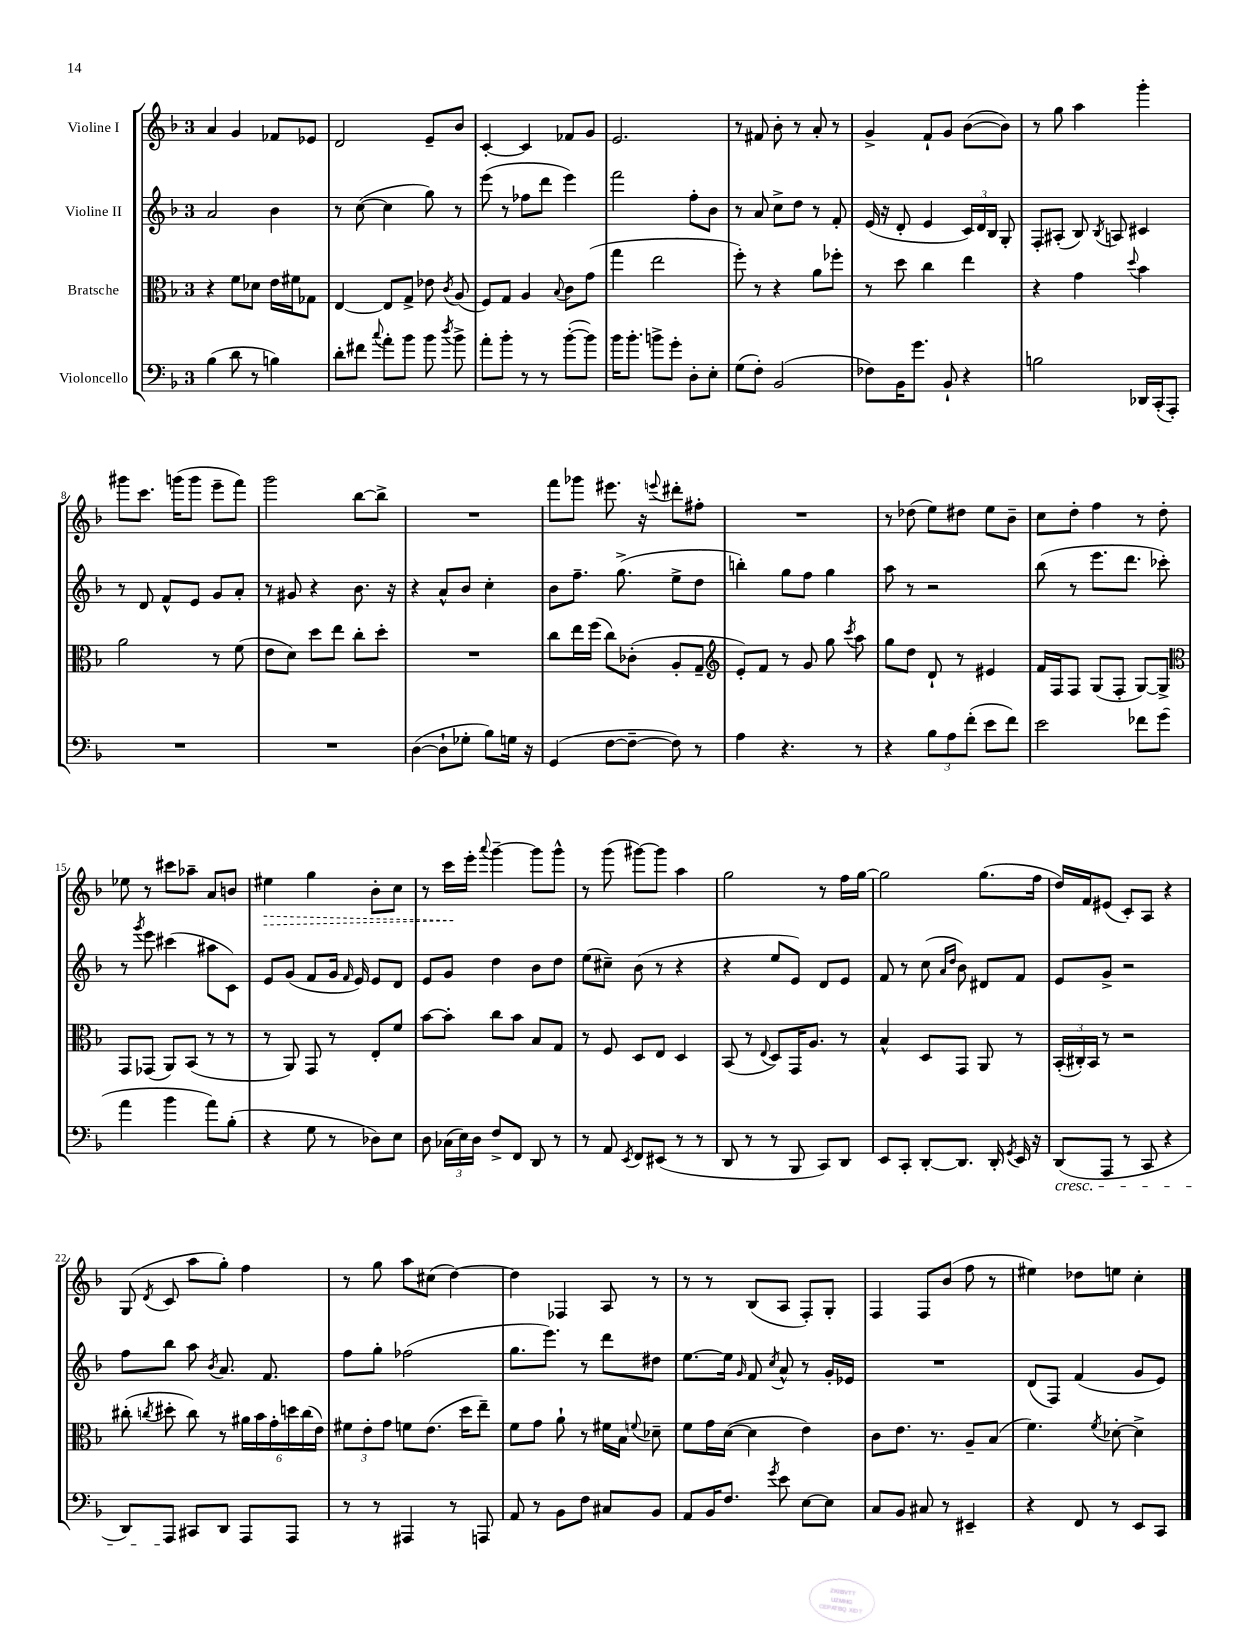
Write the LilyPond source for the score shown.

<<
\new StaffGroup <<
\new Staff = "s0" \with { instrumentName = "Violine I" } {
    \clef treble \key f \major \once \override Staff.TimeSignature.style = #'single-digit \time 3/4
    \autoBeamOff a'4 g'4 fes'8[ ees'8] |
    d'2 e'8[-- bes'8] |
    c'4~-. c'4 fes'8[ g'8] |
    e'2. |
    r8 fis'8 bes'8-. r8 a'8-. r8 |
    g'4-> f'8[-! g'8] bes'8[~( bes'8]) |
    r8 g''8 a''4 g'''4-. |
    gis'''8[ c'''8.] g'''16[( g'''8] e'''8[-- f'''8]) |
    g'''2 bes''8[~ bes''8]-> |
    R2. |
    f'''8[ ges'''8] eis'''8. r16 \appoggiatura { e'''8 } dis'''8[-. fis''8]-. |
    R2. |
    r8 des''8( e''8[) dis''8] e''8[ bes'8]-- |
    c''8[ d''8]-. f''4 r8 d''8-. |
    ees''8 r8 cis'''8[ aes''8]-- a'8[ b'8] |
    \once \override Hairpin.style = #'dashed-line eis''4\> g''4 bes'8[-. c''8] |
    r8 c'''16[\! e'''16]-. \appoggiatura { a'''8 } g'''4~-- g'''8[ g'''8]-^ |
    r8 g'''8( gis'''8[~) gis'''8] a''4 |
    g''2 r8 f''16[ g''16]~ |
    g''2 g''8.[( f''16] |
    d''16[) f'16 eis'8]( c'8[-.) a8] r4 |
    g8( \acciaccatura { d'8 } c'8 a''8[ g''8]-.) f''4 |
    r8 g''8 a''8[ cis''8]( d''4~) |
    d''4 fes4 a8 r8 |
    r8 r8 bes8[( a8] f8[-.) g8]-. |
    f4 f8[ bes'8]( f''8 r8 |
    eis''4) des''8[ e''8] c''4-. \bar "|." |
}
\new Staff = "s1" \with { instrumentName = "Violine II" } {
    \clef treble \key f \major \once \override Staff.TimeSignature.style = #'single-digit \time 3/4
    \autoBeamOff a'2 bes'4 |
    r8 c''8~( c''4 g''8) r8 |
    e'''8( r8 fes''8[ d'''8] e'''4) |
    f'''2 f''8[-. bes'8] |
    r8 a'8 c''8[-> d''8] r8 f'8-. |
    e'16( r16 d'8-. e'4 \tuplet 3/2 { c'16[) d'16 bes16] } g8-. |
    f8[-. ais8]-.( bes8) \acciaccatura { bes8 } a8 cis'4 |
    r8 d'8 f'8[-^ e'8] g'8[ a'8]-. |
    r8 gis'8 r4 bes'8. r16 |
    r4 a'8[-^ bes'8] c''4-. |
    bes'8[ f''8.]-- g''8.->( e''8[-> d''8] |
    b''4-.) g''8[ f''8] g''4 |
    a''8 r8 r2 |
    bes''8( r8 e'''8.[ d'''8.] ces'''8-.) |
    r8 \acciaccatura { g'''8 } e'''8 cis'''4( ais''8[ c'8]) |
    e'8[ g'8]( f'8[ g'16] \grace { f'16 } e'16) e'8[ d'8] |
    e'8[ g'8] d''4 bes'8[ d''8] |
    e''8[( cis''8]--) bes'8( r8 r4 |
    r4 e''8[ e'8]) d'8[ e'8] |
    f'8 r8 c''8( \grace { a'16[ d''16] } bes'8) dis'8[ f'8] |
    e'8[ g'8]-> r2 |
    f''8[ bes''8] a''8 \acciaccatura { bes'8 } a'8. f'8. |
    f''8[ g''8]-. fes''2( |
    g''8.[ e'''8.]) r8 d'''8[ dis''8] |
    e''8.[~ e''16] \grace { g'16 } f'8 \acciaccatura { c''8 } a'8-^ r8 g'16[-. ees'16] |
    R2. |
    d'8[( f8]) f'4( g'8[ e'8]) \bar "|." |
}
\new Staff = "s2" \with { instrumentName = "Bratsche" } {
    \clef alto \key f \major \once \override Staff.TimeSignature.style = #'single-digit \time 3/4
    \autoBeamOff r4 f'8[ des'8] e'16[ fis'16 ges8] |
    e4~ e8[ g8]-> ees'8 \acciaccatura { c'8 } a8( |
    f8[) g8] a4 \appoggiatura { bes8 } c'8[ g'8]( |
    g''4 e''2 |
    f''8-.) r8 r4 a'8[ fes''8]-. |
    r8 d''8 c''4 e''4 |
    r4 g'4 \appoggiatura { d''8 } bes'4 |
    a'2 r8 f'8( |
    e'8[ d'8]) d''8[ e''8] c''8[-. d''8]-. |
    R2. |
    c''8[ e''16 f''16]( c''8[) ces'8]-.( a8[-. g8]-- |
    \clef treble e'8[-.) f'8] r8 g'8 g''8 \acciaccatura { c'''8 } a''8 |
    g''8[ d''8] d'8-! r8 eis'4 |
    f'16[ f16 f8] g8[( f8]-. g8[~) g8]-> |
    \clef alto g,8[ ges,8]( a,8[) bes,8]( r8 r8 |
    r8 a,8) g,8 r8 e8[-. f'8] |
    bes'8[~ bes'8]-. c''8[ bes'8] bes8[ g8] |
    r8 f8 d8[ e8] d4 |
    bes,8( r8 \appoggiatura { e8 } d8[) g,16 a8.] r8 |
    bes4-^ d8[ g,8] a,8 r8 |
    \tuplet 3/2 { bes,16[-.( cis16-.) bes,16] } r8 r2 |
    cis''8-.( \acciaccatura { c''8 } dis''8-. c''8) r8 \tuplet 6/4 { ais'16[ bes'16 g'16-. d''16 c''16( e'16]) } |
    \tuplet 3/2 { fis'8[ e'8-. g'8] } f'8[ e'8.]( d''16[ e''8]--) |
    f'8[ g'8] a'8-! r8 fis'16[ bes16] \appoggiatura { f'8 } des'8-- |
    f'8[ g'16 d'16]~( d'4 e'4) |
    c'8[ e'8.] r8. a8[-- bes8]( |
    f'4.) \acciaccatura { f'8 } des'8~-. des'4-> \bar "|." |
}
\new Staff = "s3" \with { instrumentName = "Violoncello" } {
    \clef bass \key f \major \once \override Staff.TimeSignature.style = #'single-digit \time 3/4
    \autoBeamOff bes4( d'8 r8 b4) |
    d'8[-. fis'8] \appoggiatura { c''8 } a'8[-. bes'8] bes'8 \acciaccatura { d''8 } bes'8-> |
    a'8[-. bes'8]-. r8 r8 bes'8[~-.( bes'8]) |
    bes'16[ bes'8.]-. b'8[-> g'8]-. d8[-. e8]-. |
    g8[( f8]-.) bes,2( |
    fes8[) bes,16 g'8.] bes,8-! r4 |
    b2 des,16[ c,16-.( a,,8]-.) |
    R2. |
    R2. |
    d4~( d8[-! ges8]-. bes8[) g16] r16 |
    g,4( f8[~ f8]~-- f8) r8 |
    a4 r4. r8 |
    r4 \tuplet 3/2 { bes8[ a8 f'8]-.( } e'8[ f'8]) |
    e'2 fes'8[ g'8]( |
    a'4 bes'4 a'8[) bes8]-.( |
    r4 g8 r8 des8[) e8] |
    d8 \tuplet 3/2 { ces16[( e16) d16] } f8[-> f,8] d,8 r8 |
    r8 a,8 \acciaccatura { e,8 } f,8[ eis,8]( r8 r8 |
    d,8 r8 r8 bes,,8 c,8[) d,8] |
    e,8[ c,8]-. d,8[~-. d,8.] d,16-. \acciaccatura { g,8 } e,16 r16 |
    d,8[\cresc( a,,8] r8 c,8 r4 |
    d,8[) a,,8]\! cis,8[ d,8] a,,8[ a,,8] |
    r8 r8 ais,,4 r8 a,,8 |
    a,8 r8 bes,8[ f8] cis8[ bes,8] |
    a,8[ bes,16 f8.] \acciaccatura { g'8 } e'8 e8[~ e8] |
    c8[ bes,8] cis8 r8 eis,4-- |
    r4 f,8 r8 e,8[ c,8] \bar "|." |
}
>>
>>
